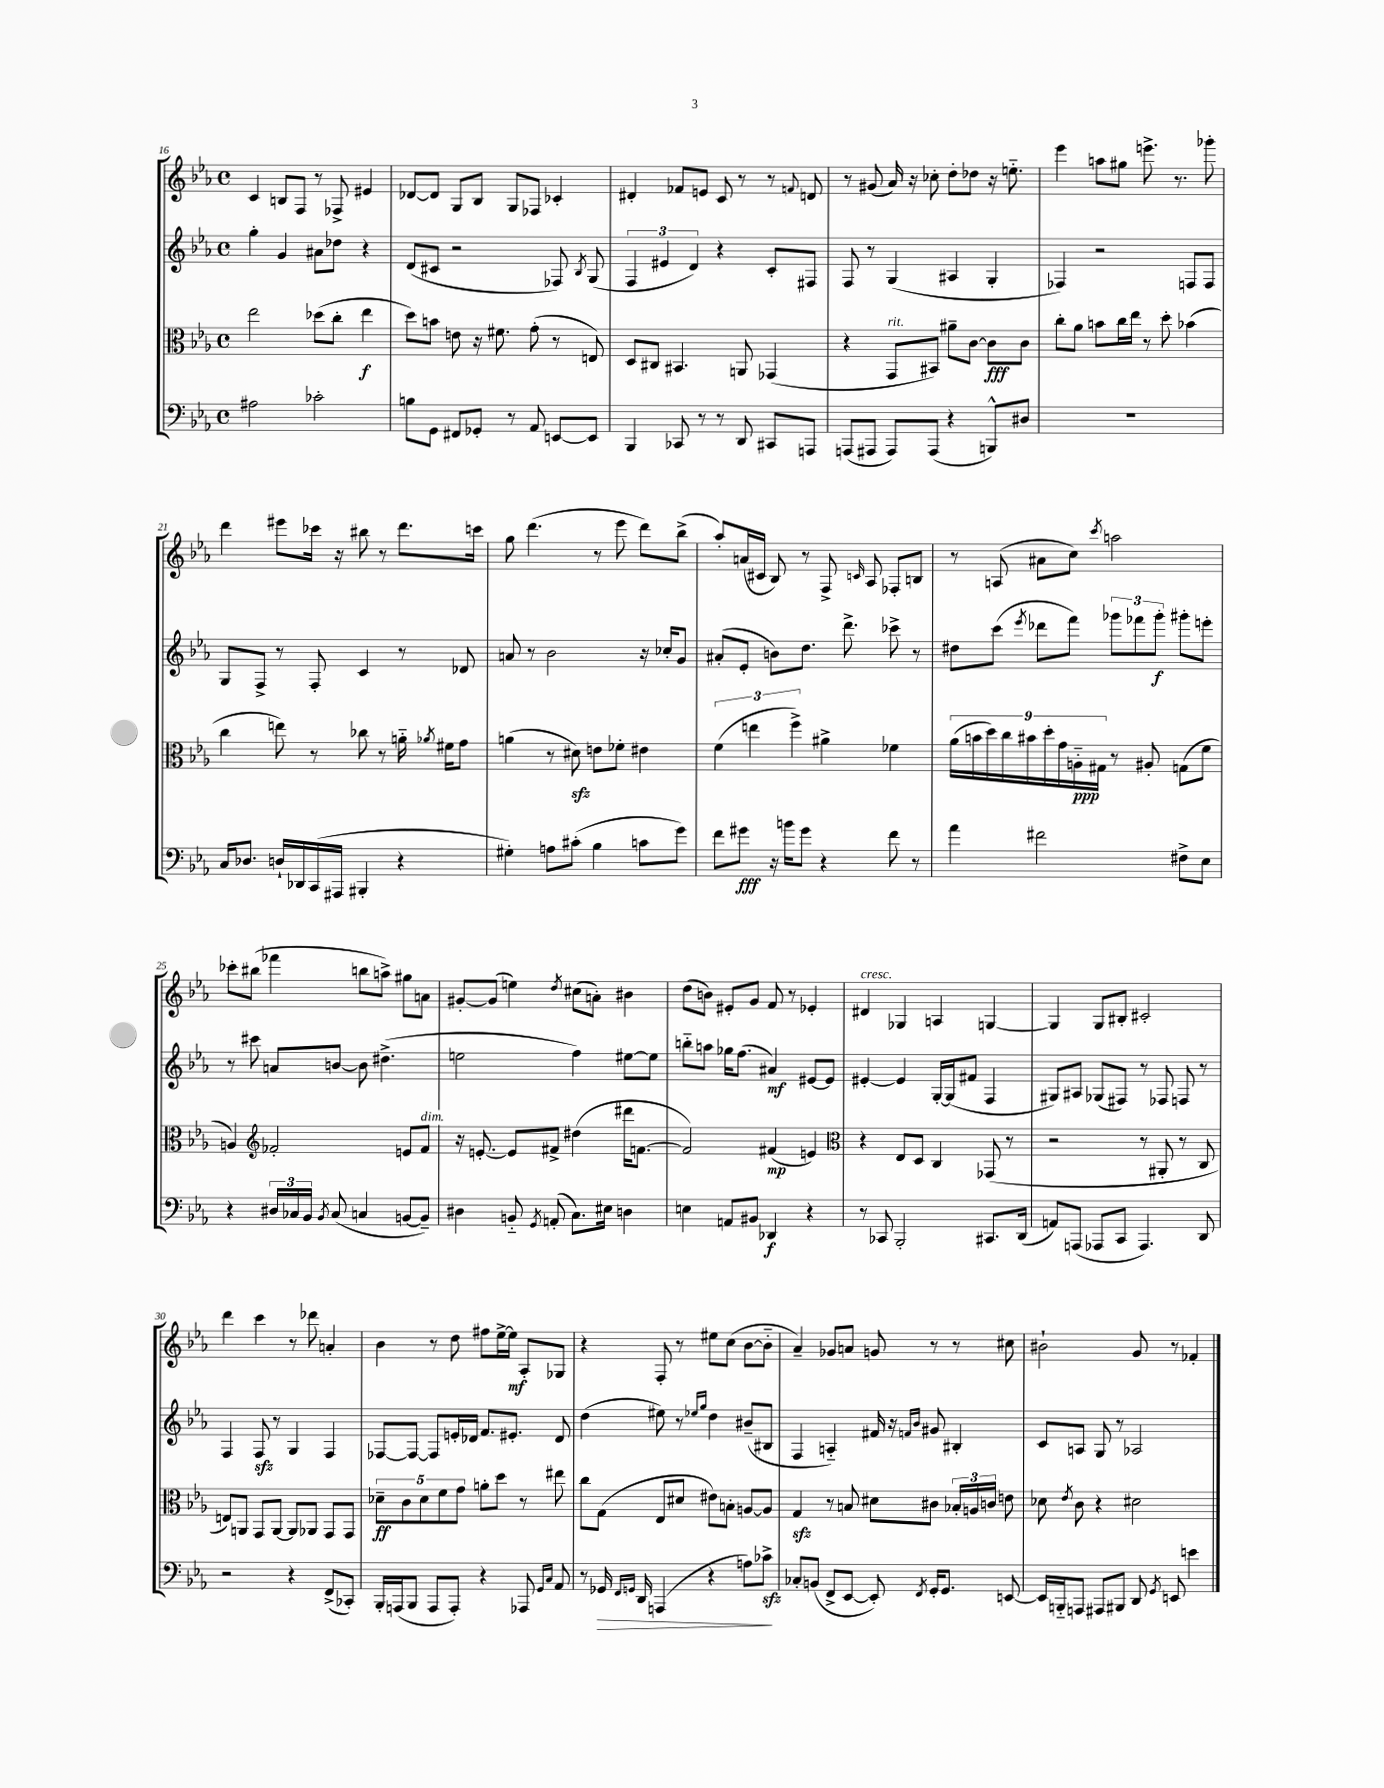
<<
\new StaffGroup <<
\new Staff = "s0" {
    \clef treble \key ees \major \defaultTimeSignature \time 4/4
    \autoBeamOff c'4 b8[ f8] r8 fes8-> eis'4 |
    des'8[~ des'8] g8[ bes8] g8[ fes8] ces'4-. |
    dis'4-. fes'8[ e'8] c'8 r8 r8 \appoggiatura { f'8 } d'8 |
    r8 gis'8( aes'16) r16 ces''8-. d''8[-. des''8] r16 e''8.-_ |
    ees'''4 a''8[ gis''8] e'''8.-> r8. ges'''8-. |
    d'''4 eis'''8[ ces'''16] r16 bis''8 r8 d'''8.[ c'''16] |
    g''8 d'''4.( r8 ees'''8 d'''8[) bes''8]->( |
    aes''8[-.) a'16( cis'16] bes8) r8 f8-> \grace { c'16 } aes8 fes8[-. b8] |
    r8 a8( ais'8[ c''8]) \acciaccatura { c'''8 } a''2 |
    ces'''8[-. bis''8]( fes'''4 b''8[ a''8]->) gis''8[ a'8] |
    gis'8[~-. gis'8]( e''4) \acciaccatura { d''8 } cis''8[( a'8]-.) bis'4 |
    d''8[( b'8]) eis'8[-. g'8] f'8 r8 ees'4-. |
    dis'4^\markup { \italic "cresc." } ges4 a4 g4~ |
    g4 g8[ bis8]-. cis'2-. |
    d'''4 c'''4 r8 des'''8 a'4-. |
    bes'4 r8 d''8 fis''8[ ees''16~-> ees''16]\mf aes8[-. ges8] |
    r4 f8-. r8 eis''8[ c''8]( bes'8[~ bes'8]-_ |
    aes'4--) ges'8[ a'8] g'8 r8 r8 cis''8 |
    bis'2-! g'8 r8 fes'4-. \bar "|." |
}
\new Staff = "s1" {
    \clef treble \key ees \major \defaultTimeSignature \time 4/4
    \autoBeamOff g''4-. g'4 ais'8[ des''8] r4 |
    d'8[( cis'8] r2 fes8) \acciaccatura { bes8 } g8( |
    \tuplet 3/2 { f4 eis'4 d'4) } r4 c'8[-. fis8] |
    f8 r8 g4( ais4 g4-. |
    fes4) r2 f8[ f8] |
    g8[ f8]-> r8 f8-. c'4 r8 des'8 |
    a'8 r8 bes'2 r16 ces''16[-. g'8] |
    ais'8[-.( ees'8]-. b'8[) d''8.] d'''8.-> ces'''8-> r8 |
    dis''8[ c'''8]( \acciaccatura { ees'''8 } des'''8[ f'''8]) \tuplet 3/2 { ges'''8[ fes'''8 ges'''8]-.\f } gis'''8[-. e'''8]-. |
    r8 cis'''8 a'8[ b'8]~ b'8 dis''4.->( |
    e''2 f''4) eis''8[~ eis''8] |
    b''8[-_ a''8] ges''16[ f''8.]( ais'4\mf) eis'8[~ eis'8] |
    eis'4~-. eis'4 g16[~-. g16( fis'8] f4 |
    gis8[) ais8] ges8[( fis8]) r8 fes8 f8 r8 |
    f4 f8\sfz r8 g4 f4 |
    fes8[~ fes8]~ fes8[ e'16-. des'16] f'8.[ eis'8.]-. des'8 |
    d''4( eis''8) r8 \grace { ees''16[ g''16] } d''4 bis'8[--( bis8] |
    f4 a4-_) fis'16 r16 \grace { f'16[ bes'16] } gis'8 bis4-. |
    c'8[ a8] g8 r8 aes2 \bar "|." |
}
\new Staff = "s2" {
    \clef alto \key ees \major \defaultTimeSignature \time 4/4
    \autoBeamOff ees''2 des''8[( c''8]-. ees''4\f |
    d''8[) b'8] e'8 r16 fis'8. g'8-.( r8 e8) |
    d8[ cis8] bis,4. a,8 ges,4( |
    r4 g,8[^\markup { \italic "rit." } bis,8]) ais'8[-- c'8]~ c'8[\fff c'8] |
    c''8[-. aes'8] b'8[ c''16 ees''16] r8 d''8-. bes'4( |
    c''4 e''8) r8 ces''8 r8 a'16-_ \acciaccatura { aes'8 } fis'16[ g'8] |
    a'4( r8 dis'8\sfz) e'8[ fes'8]-. eis'4 |
    \tuplet 3/2 { f'4( e''4 f''4->) } ais'4-> fes'4 |
    \tuplet 9/8 { aes'16[( b'16 d''16) c''16 bis'16 d''16-. g'16 a16-_\ppp gis16] } r8 ais8-. g8[( f'8] |
    a4) \clef treble fes'2-. e'8[ fes'8]^\markup { \italic "dim." } |
    r16 e'8.~-. e'8[ fis'8]-> dis''4( dis'''16[ f'8.]~ |
    f'2) fis'4\mp( e'4) |
    \clef alto r4 ees8[ d8] c4 ges,8( r8 |
    r2 r8 ais,8-. r8 c8 |
    e8[) a,8] g,8[ a,8]~ a,8[ aes,8] g,8[ g,8] |
    \tuplet 5/4 { des'8[--\ff c'8 des'8 f'8 g'8] } a'8[-. d''8] r8 eis''8 |
    c''8[ g8]( ees8[ dis'8] eis'8[) b8]-. a8[~ a8] |
    g4\sfz r8 b8 dis'8[ cis'8] \tuplet 3/2 { bes16[-. a16 c'16] } e'8 |
    des'8 \acciaccatura { ees'8 } c'8 r4 dis'2 \bar "|." |
}
\new Staff = "s3" {
    \clef bass \key ees \major \defaultTimeSignature \time 4/4
    \autoBeamOff ais2 ces'2-. |
    b8[ g,8] fis,8[ ges,8]-. r8 aes,8 e,8[~ e,8] |
    bes,,4 ces,8 r8 r8 d,8 cis,8[ a,,8] |
    a,,8[( ais,,8] ais,,8[) ais,,8]( r4 b,,8[-^) dis8] |
    R1 |
    c16[ des8.] d16[-! des,16 c,16( ais,,16] bis,,4-. r4 |
    gis4-.) a8[ cis'8]-.( bes4 c'8[ g'8]) |
    f'8[ gis'8]\fff r16 b'16[ gis'8] r4 f'8 r8 |
    aes'4 fis'2 fis8[-> ees8] |
    r4 \tuplet 3/2 { dis16[ ces16 bes,16] } \acciaccatura { bes,8 } ces8( c4 b,8[~ b,8]--) |
    dis4 b,8-_ \acciaccatura { g,8 } a,8-.( c8.[) eis16] d4 |
    e4 a,8[ bis,8] des,4\f r4 |
    r8 ces,8 bes,,2-. cis,8.[ d,16]( |
    a,8[) a,,8]( aes,,8[ c,8] aes,,4.) d,8 |
    r2 r4 f,8[->( ces,8]-.) |
    bes,,16[-. a,,16( bes,,8] a,,8[ a,,8]-.) r4 aes,,8 \grace { g,16[ c16] } aes,8 |
    r8 ges,16\> \grace { f,16[ g,16] } d,16 a,,4( r4 a8[) ces'8]->\sfz\! |
    ces8[-. b,8]( f,8[-> ees,8]~ ees,8-.) \acciaccatura { f,8 } g,16[-. g,8.] e,8~ |
    e,16[ b,,16-_ a,,8] ais,,8[ bis,,8] d,8 \acciaccatura { g,8 } e,8 e'4 \bar "|." |
}
>>
>>
\layout { \context { \Score currentBarNumber = #16 } }
